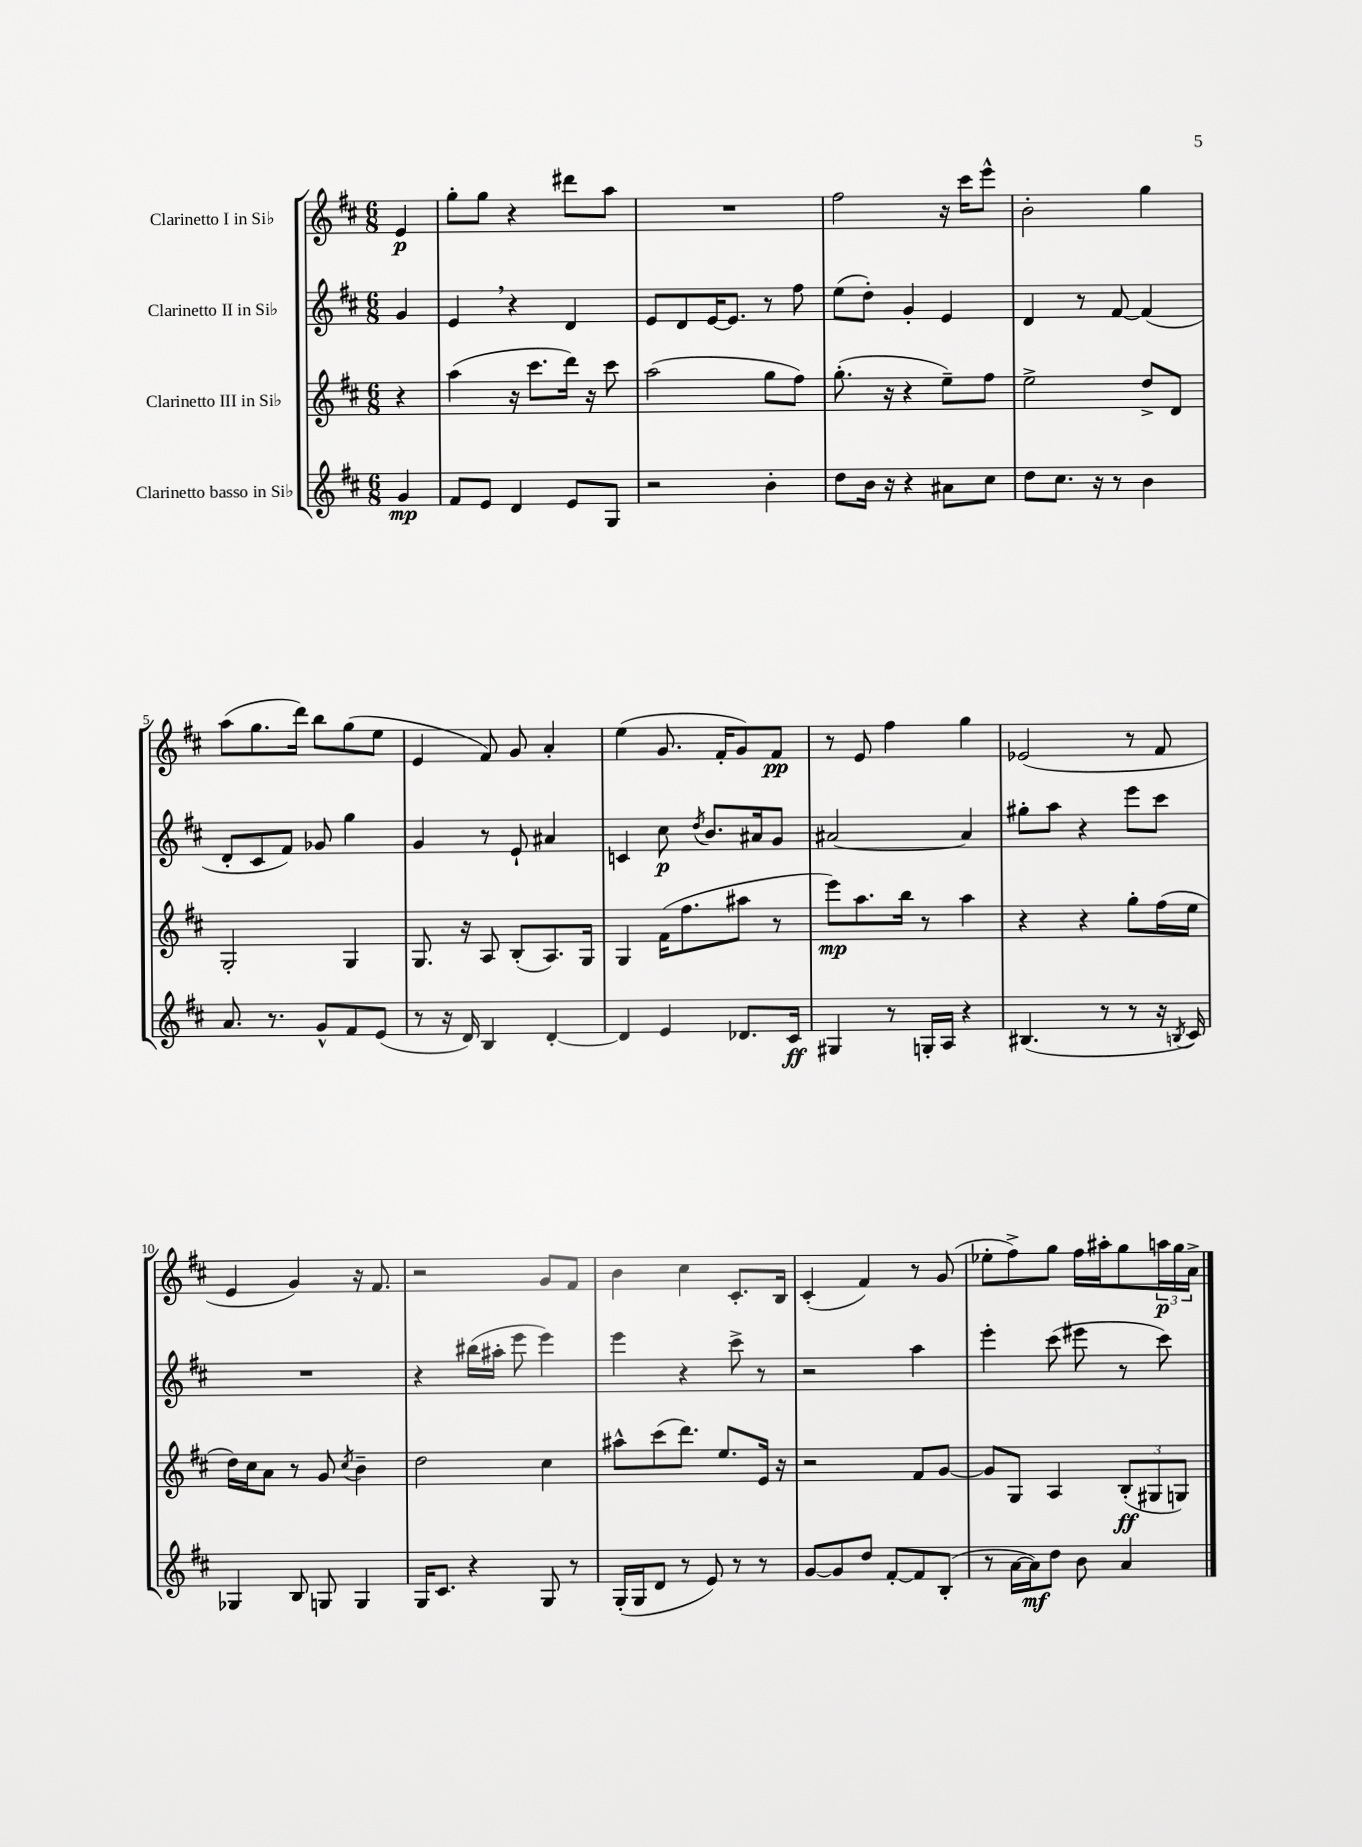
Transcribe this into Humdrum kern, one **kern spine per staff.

**kern	**kern	**kern	**kern
*staff4	*staff3	*staff2	*staff1
*clefG2	*clefG2	*clefG2	*clefG2
*k[f#c#]	*k[f#c#]	*k[f#c#]	*k[f#c#]
*M6/8	*M6/8	*M6/8	*M6/8
4g/	4r	4g/	4e/
=	=	=	=
8f#/L	(4aa\	4e/	8gg'\L
8e/J	.	.	8gg\J
4d/	16r	4r	4r
.	8.ccc#\L	.	.
8e/L	16ddd\Jk)	4d/	8ddd#\L
.	16r	.	.
8G/J	8ccc#\	.	8aa\J
=	=	=	=
2r	(2aa\	8e/L	2.r
.	.	8d/	.
.	.	[16e/K	.
.	.	8.e/]J	.
4b'\	8gg\L	8r	.
.	8ff#\J)	8ff#\	.
=	=	=	=
8dd\L	(8.gg'\	(8ee\L	2ff#\
16b\Jk	.	8dd'\J)	.
16r	16r	.	.
4r	4r	4g'/	.
8a#\L	8ee~\L)	4e/	16r
.	.	.	16ccc#\LK
8cc#\J	8ff#\J	.	8eee^^\J
=	=	=	=
8dd\L	2ee^\	4d/	2b'\
8.cc#\J	.	.	.
.	.	8r	.
16r	.	.	.
8r	.	[8f#/	.
4b\	8dd^/L	(4f#/]	4gg\
.	8d/J	.	.
=	=	=	=
8.a/	2G'/	8d'/L	(8aa\L
.	.	8c#/	8.gg\
8.r	.	.	.
.	.	8f#/J)	.
.	.	.	16ddd\Jk)
8g^^/L	.	8g-/	8bb\L
8f#/	4G/	4gg\	(8gg\
(8e/J	.	.	8ee\J
=	=	=	=
8r	8.G/	4g/	4e/
16r	.	.	.
16d/)	16r	.	.
4B/	8A/	8r	8f#/)
.	(8B'/L	8e`/	8g/
[4d'/	8.A/)	4a#/	4a'/
.	16G/Jk	.	.
=	=	=	=
4d/]	4G/	4c/	(4ee\
4e/	(16f#\LK	8cc#\	8.g/
.	8.ff#\	.	.
.	.	8qdd/	.
.	.	8.b/L	.
.	.	.	16f#'/LK
8.d-/L	8aa#\J	.	8g/)
.	.	16a#/k	.
.	8r	8g/J	8f#/J
16c#/Jk	.	.	.
=	=	=	=
4G#/	8eee\L)	[2a#/	8r
.	8.aa\	.	8e/
8r	.	.	4ff#\
.	16bb\Jk	.	.
16G'/LL	8r	.	.
16A/JJ	.	.	.
4r	4aa\	4a#/]	4gg\
=	=	=	=
(4.B#/	4r	8gg#'\L	(2e-/
.	.	8aa\J	.
.	4r	4r	.
8r	.	.	.
8r	8gg'\L	8eee\L	8r
16r	(16ff#\L	8ccc#\J	8f#/
8qB/	.	.	.
16c#/)	16ee\JJ	.	.
=	=	=	=
4G-/	16dd\LL)	2.r	4e/
.	16cc#\J	.	.
.	8a\J	.	.
8B/	8r	.	4g/)
8G/	8g/	.	.
.	8qcc#/	.	.
4G/	4b~\	.	16r
.	.	.	8.f#/
=	=	=	=
16G/LK	2dd\	4r	2r
8.c#/J	.	.	.
4r	.	(16bb#\LL	.
.	.	16aa#'\JJ	.
.	.	8eee\	.
8G/	4cc#\	4eee\)	8g/L
8r	.	.	8f#/J
=	=	=	=
(16G'/LL	8aa#^^\L	4eee\	4b\
16G/J	.	.	.
8d/J	(8ccc#\	.	.
8r	8.ddd\J)	4r	4cc#\
8e/)	.	.	.
.	8.ee/L	.	.
8r	.	8ccc#^\	8.c#'/L
8r	16e/Jk	8r	.
.	16r	.	16B/Jk
=	=	=	=
[8g/L	2r	2r	(4c#'/
8g/]	.	.	.
8dd/J	.	.	4f#/)
[8f#'/L	.	.	.
8f#/]	8f#/L	4aa\	8r
(8B'/J	[8g/J	.	(8g/
=	=	=	=
8r	8g/]L	4eee'\	8ee-'\L
[16a\LL	8G/J	.	8ff#^\)
16a\]J)	.	.	.
8dd\J	4A/	(8ccc#\	8gg\J
8b\	.	8eee#\	16ff#\LL
.	.	.	16aa#'\J
4a/	(12B'/L	8r	8gg\
.	12G#/	.	.
.	.	8ccc#\)	24aa\L
.	12G/J)	.	24gg\
.	.	.	24a^\JJ
==	==	==	==
*-	*-	*-	*-
